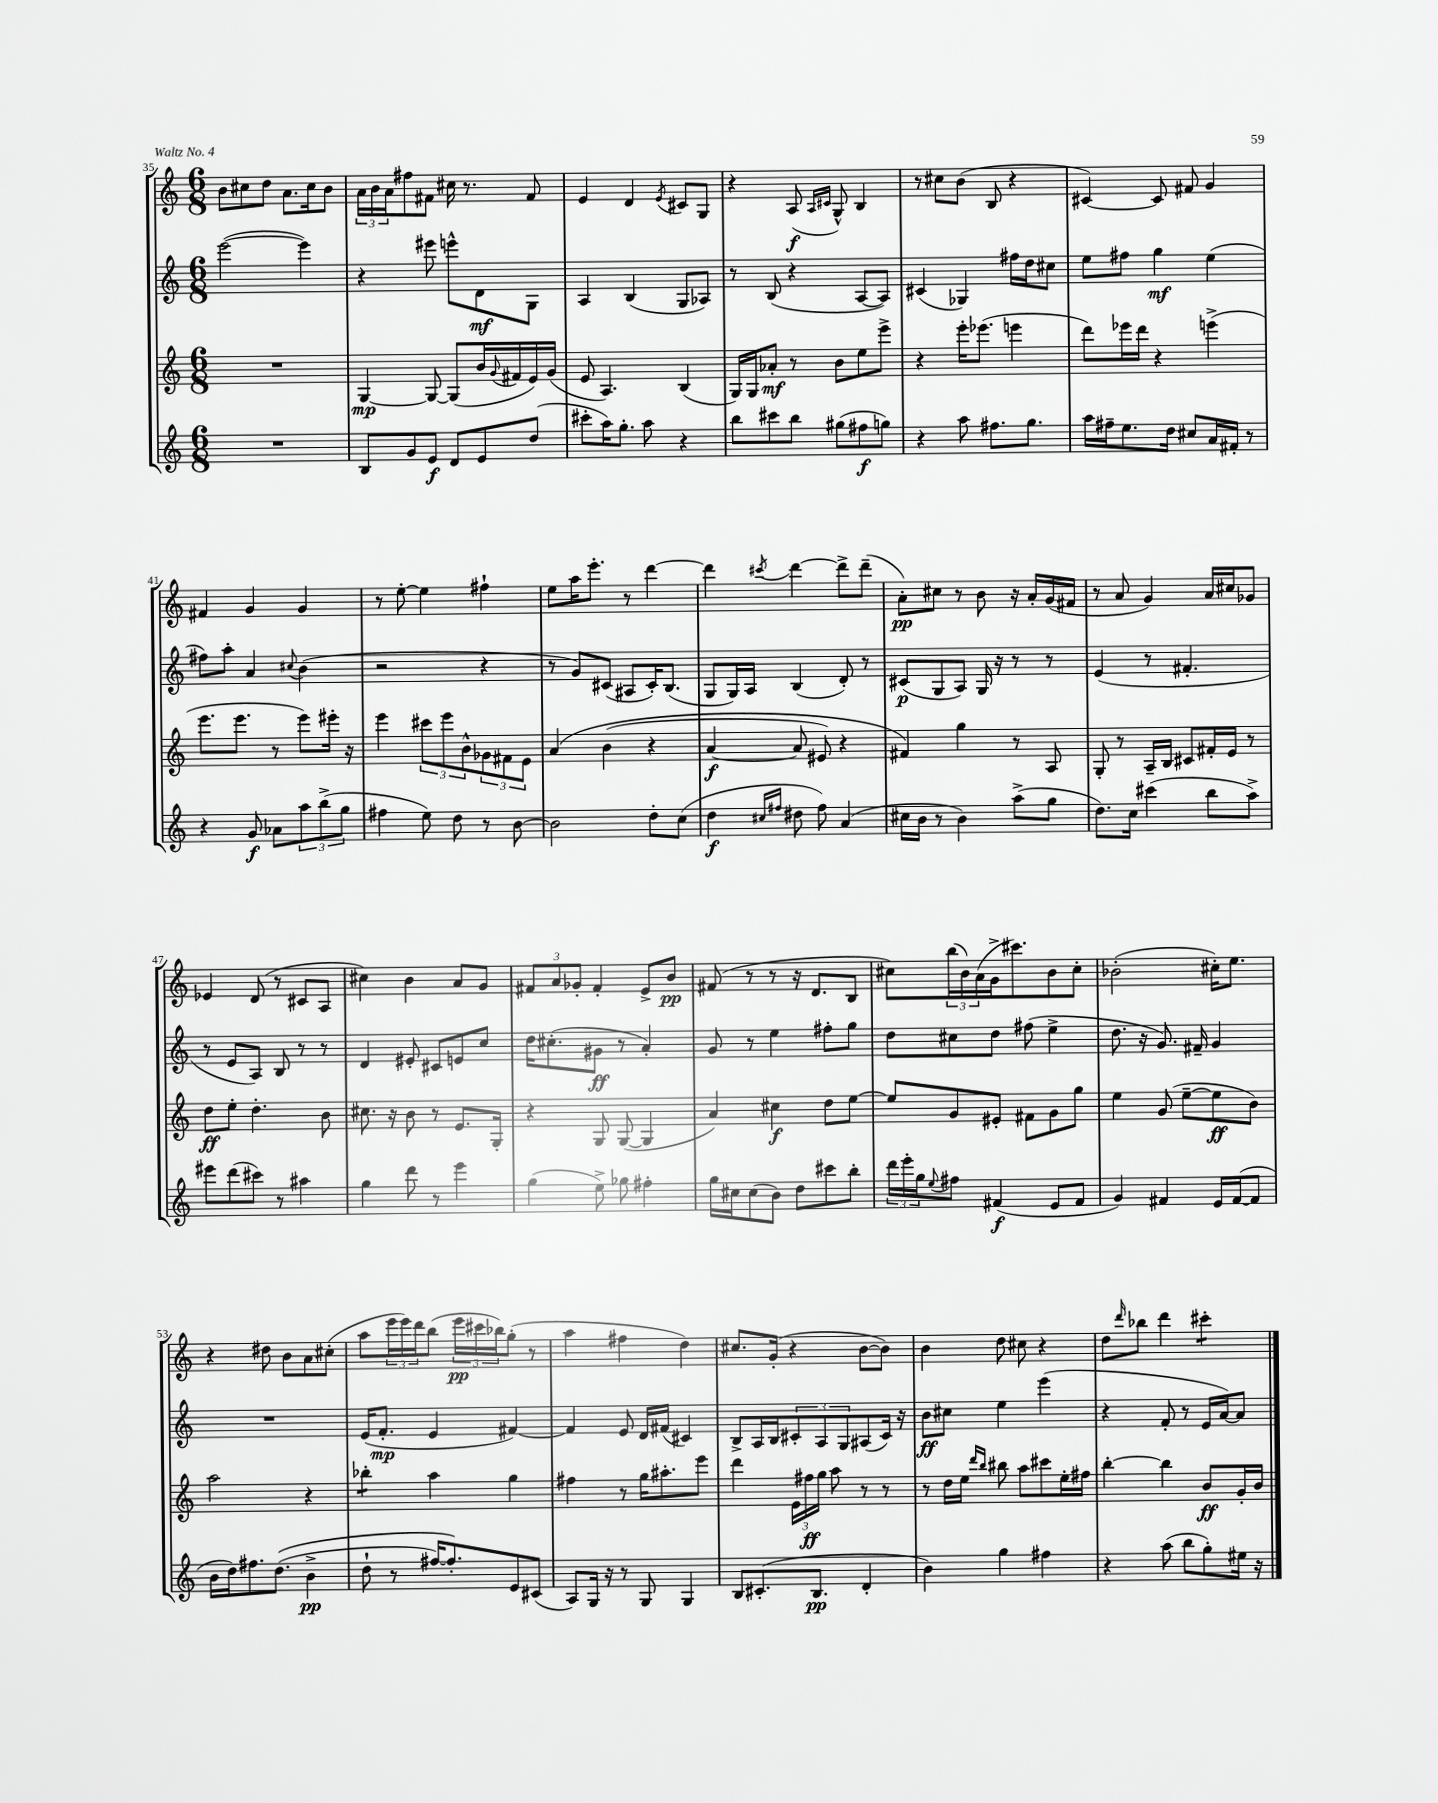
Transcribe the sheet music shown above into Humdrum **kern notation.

**kern	**kern	**kern	**kern
*staff4	*staff3	*staff2	*staff1
*clefG2	*clefG2	*clefG2	*clefG2
*k[]	*k[]	*k[]	*k[]
*M6/8	*M6/8	*M6/8	*M6/8
2.r	2.r	([2eee	8b
.	.	.	8cc#
.	.	.	8dd
.	.	.	8.a
.	.	4eee])	.
.	.	.	16cc#
.	.	.	8b
=	=	=	=
8B	[4G	4r	24a
.	.	.	24b
.	.	.	24a
8g	.	.	8ff#
8e	8G_	8eee#	8f#
8d	(8G]	8eee^^	16cc#
.	.	.	8.r
8e	16b	8d	.
.	8qqg	.	.
.	16f#	.	.
(8dd	16e)	8G	8f#
.	(16g	.	.
=	=	=	=
8ccc#'	8e	4A	4e
16aa)	4.A)	.	.
8.gg'	.	.	.
.	.	(4B	4d
8aa	.	.	.
.	.	.	8qe
4r	(4B	8G	8c#
.	.	8A-)	8G
=	=	=	=
8bb	16G)	8r	4r
.	16G	.	.
8ccc#	8a-'	(8B	.
8bb	8r	4r	(8A
.	.	.	16qqA
.	.	.	16qqc#
(8gg#	8b	.	8G^^)
8ff#	8ee	[8A	4B
8gg)	8eee^	8A])	.
=	=	=	=
4r	4r	(4c#	8r
.	.	.	8cc#
8aa	16eee'	4G-)	(8b
.	(8.eee-	.	.
8.ff#	.	.	8B
.	4eee	16ff#	4r
8.gg	.	16dd	.
.	.	8cc#	.
=	=	=	=
16aa	8ddd)	8ee	[4c#)
16ff#~	.	.	.
8.ee	16eee-	8ff#	.
.	16ddd	.	.
.	4r	4gg	8c#]
16dd	.	.	.
8cc#	.	.	8f#
16a	(4eee^	(4ee	4g
16f#'	.	.	.
8r	.	.	.
=	=	=	=
4r	8.eee	8ff#)	4f#
.	.	8aa'	.
.	8.eee	.	.
8g	.	4a	4g
8a-	8r	.	.
.	.	8qqcc#	.
12aa	8eee)	(4b	4g
(12bb^	.	.	.
.	16eee#'	.	.
12gg	.	.	.
.	16r	.	.
=	=	=	=
4ff#	4eee	2r	8r
.	.	.	[8ee'
8ee)	12ccc#	.	4ee]
.	12eee	.	.
8dd	.	.	.
.	12b^^	.	.
8r	12g-	4r	4ff#`
.	12f#	.	.
[8b	.	.	.
.	12e	.	.
=	=	=	=
2b]	&(4a	8r	8ee
.	.	8g)	16aa
.	.	.	8.eee'
.	(4b	(8c#	.
.	.	8A#	8r
8dd'	4r	16c#')	[4ddd
.	.	(8.B	.
(8cc	.	.	.
=	=	=	=
4dd	[4a	8G	4ddd]
.	.	16G)	.
.	.	16A	.
16qqcc#	.	.	.
16qqff#	.	.	8qccc#
8dd#	8a]	(4B	[4ddd
8ff#)	8e#)	.	.
(4a	4r	8d')	8ddd^]
.	.	8r	(8ddd~
=	=	=	=
16cc#	4f#&)	(8c#	8a')
16b	.	.	.
8r	.	8G	8cc#
4b)	4gg	8A)	8r
.	.	16G	8b
.	.	16r	.
(8aa^	8r	8r	16r
.	.	.	16a'
8gg	8A	8r	(16g
.	.	.	16f#
=	=	=	=
8.dd)	8G'	(4e	8r
.	8r	.	8a
16cc	.	.	.
(4ccc#	16A~	8r	4g)
.	16B	.	.
.	8c#	4.f#'	.
8bb	16f#'	.	16a
.	16e	.	16cc#
8aa^)	8r	.	8g-
=	=	=	=
8eee#	8dd	8r	4e-
(8ddd	8ee'	8e	.
8ccc#)	4.dd'	8A)	(8d
8r	.	8B	8r
4aa#	.	8r	8c#
.	8b	8r	8A
=	=	=	=
4gg	8.cc#	4d	4cc#)
.	16r	.	.
8ddd	8b	8e#'	4b
8r	8r	8c#	.
4eee	8.e	8e	8a
.	.	8cc	8g
.	16G'	.	.
=	=	=	=
(4gg	4r	16dd	12f#
.	.	(8.cc#'	.
.	.	.	12a
.	.	.	12g-'
8ee^)	8G	8g#	4f#'
8gg-	([8G	8r	.
4ff#'	4G]	4a')	8e^
.	.	.	8b
=	=	=	=
16gg	4a)	8g	(8f#
16cc#	.	.	.
(8cc#	.	8r	8r
8b)	4cc#	4ee	8r
8dd	.	.	16r
.	.	.	8.d
8ccc#	8dd	8ff#'	.
8bb'	[8ee	8gg	8B
=	=	=	=
24ddd	8ee]	8dd	8cc#)
24eee'	.	.	.
24gg	.	.	.
8qqee	.	.	.
8ff#	8g	8cc#	(24bb
.	.	.	24b)
.	.	.	(24a
(4f#	8e#'	8dd	16g^
.	.	.	8.ccc#)
.	8f#	(8ff#	.
8e	8g	4ee^	8b
8f#	8gg	.	8cc#'
=	=	=	=
4g)	4ee	8.dd	(2b-'
.	.	16r	.
4f#	(8g	8.g)	.
.	[8ee~	.	.
.	.	16f#~	.
16e	8ee]	4g	16cc#')
([16f#	.	.	8.ee
8f#]	8b)	.	.
=	=	=	=
16b	2aa	2.r	4r
16dd)	.	.	.
8.ff#	.	.	.
.	.	.	8dd#
&((8.dd	.	.	.
.	.	.	8b
4b^	4r	.	8a
.	.	.	(8cc#'
=	=	=	=
8dd`	4bb-'	(16e	8aa
.	.	8.f'	.
8r	.	.	24eee
.	.	.	24eee)
.	.	.	24ddd
[16ff#)	4aa	4e	(8bb
8.ff#']&)	.	.	.
.	.	.	24eee
.	.	.	24ccc#
.	.	.	24bb-)
8e	4gg	[4f#)	(8gg'
(8c#	.	.	8r
=	=	=	=
8A)	4ff#	4f#]	4aa
16G	.	.	.
16r	.	.	.
8r	8r	8e	4ff#
8G	16gg	16d	.
.	8.aa#'	(16f#	.
4G	.	4c#)	4dd)
.	8eee	.	.
=	=	=	=
8B	4ddd	8B^	8.cc#
(8.c#'	.	16A	.
.	.	16B	(16g'
.	24e	12c#'	4r
.	24ff#	.	.
8.B	.	.	.
.	24gg	12A	.
.	8aa	.	.
.	.	12G	.
4d'	8r	(8A#	[8b
.	8r	16c#)	8b])
.	.	16r	.
=	=	=	=
4b)	8r	8b	4b
.	16dd	8cc#	.
.	16ee	.	.
.	16qqddd	.	.
.	16qqbb	.	.
4gg	8bb#	4ee	8dd
.	8aa	.	8cc#
4ff#	8ccc#	(4eee	4r
.	16ee'	.	.
.	16ff#	.	.
=	=	=	=
4r	[4bb'	4r	8dd
.	.	.	16qqddd
.	.	.	8bb-
(8aa	4bb]	8f'	4ddd
8bb	.	8r	.
8gg')	8b	16e	4ccc#'
.	.	[16a)	.
16ee#	16g'	8a]	.
16r	16b	.	.
==	==	==	==
*-	*-	*-	*-
